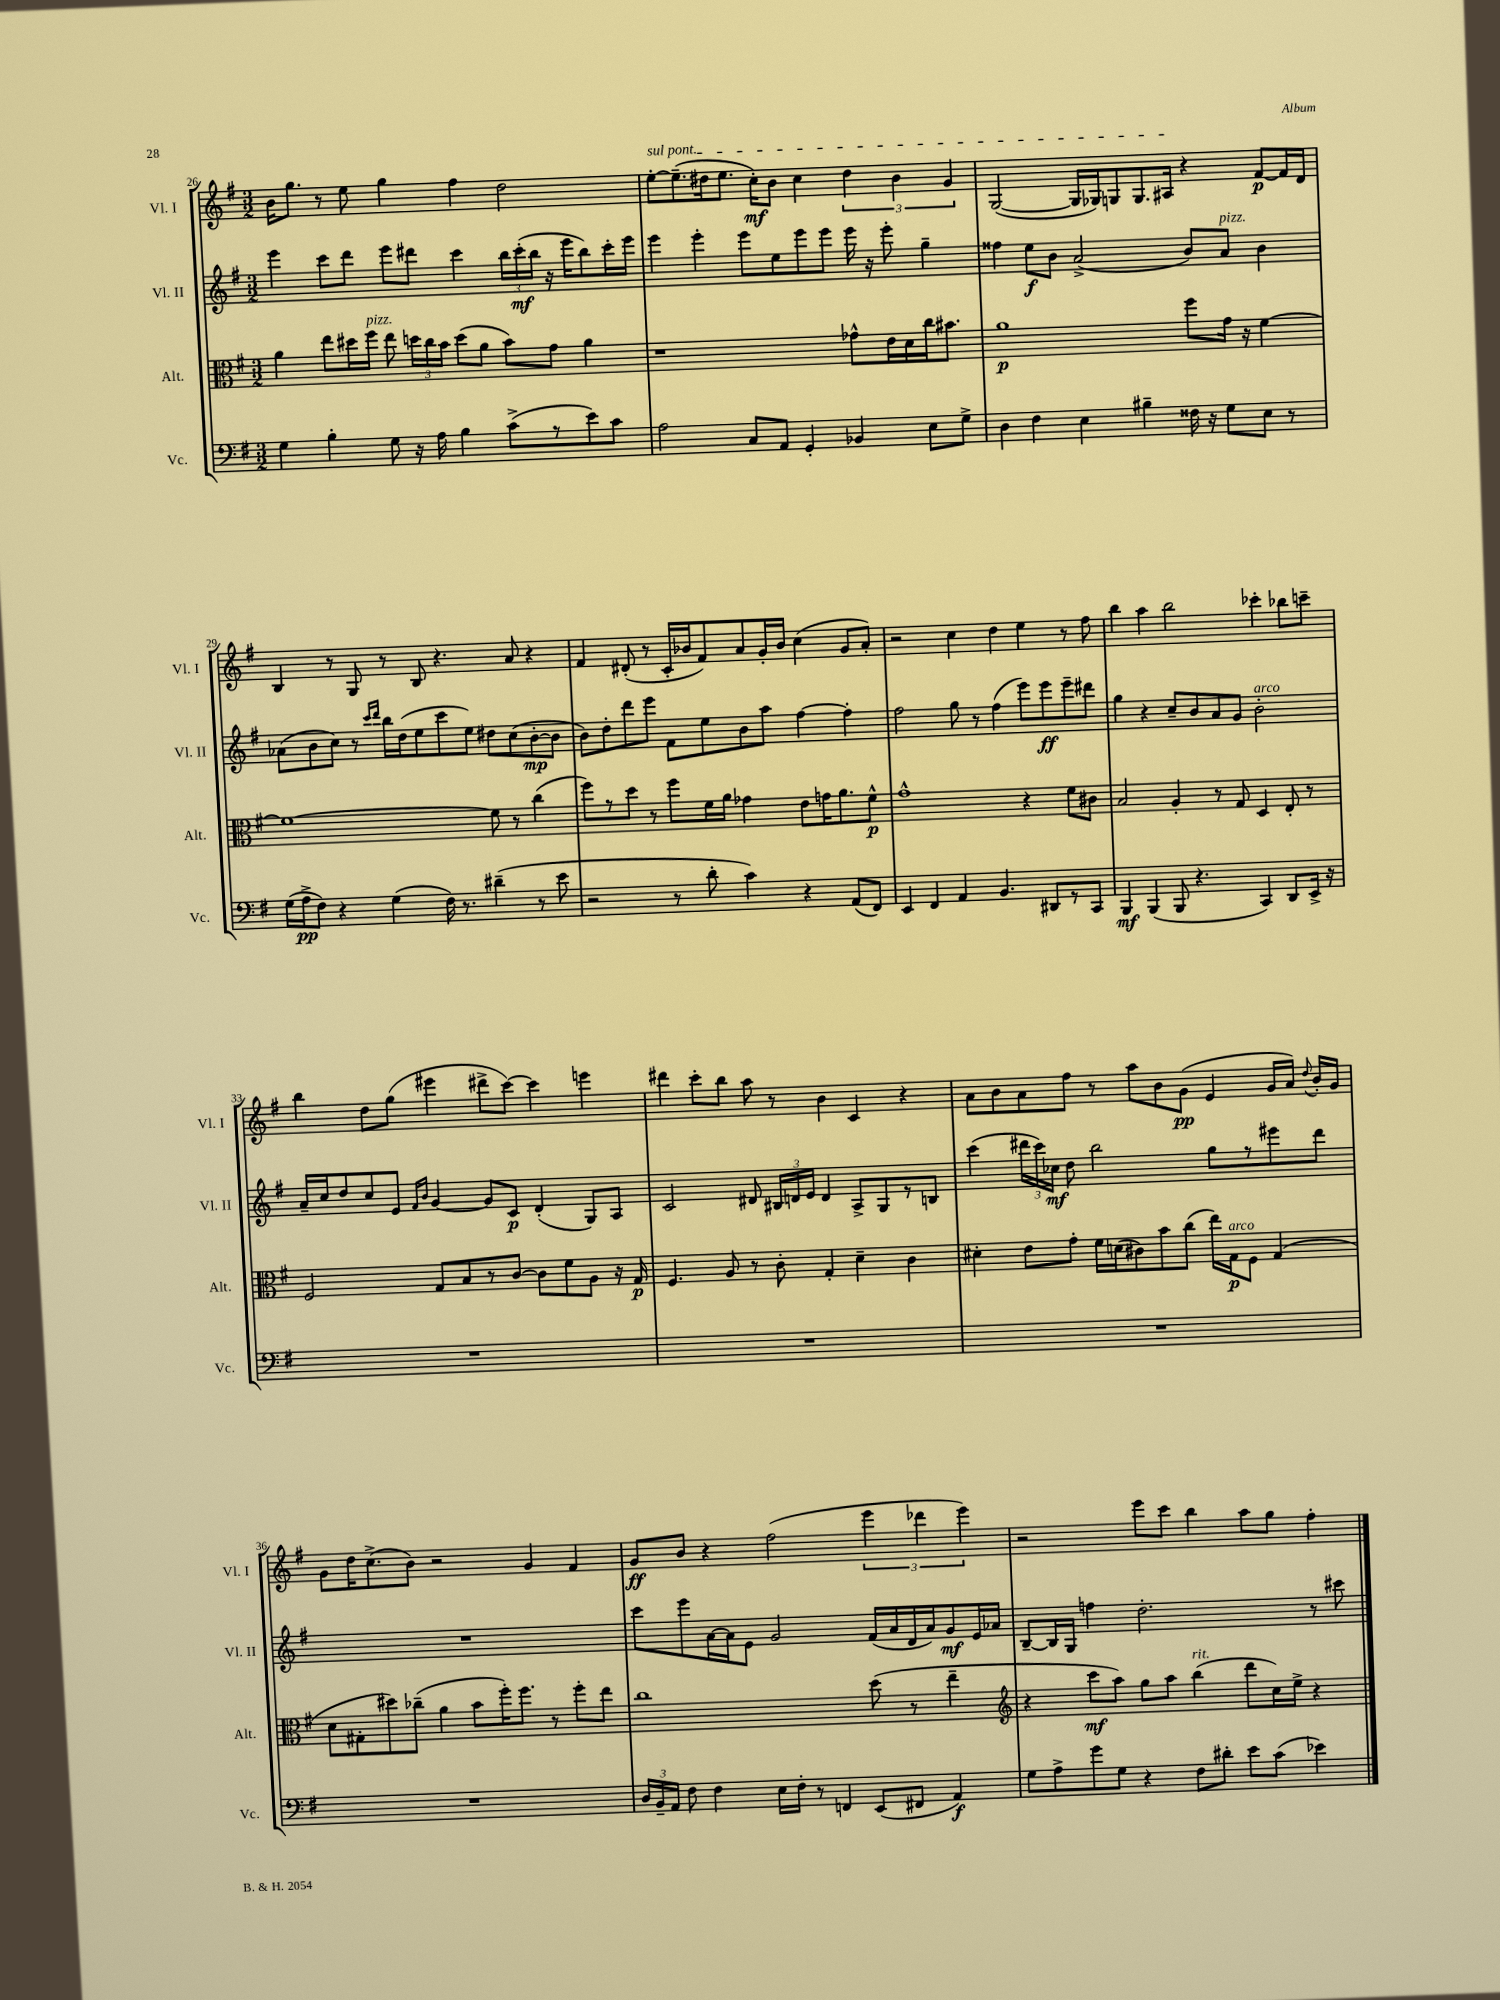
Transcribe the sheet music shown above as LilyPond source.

<<
\new StaffGroup <<
\new Staff = "s0" \with { instrumentName = "Vl. I" shortInstrumentName = "Vl. I" } {
    \clef treble \key g \major \numericTimeSignature \time 3/2
    \autoBeamOff b'16[ g''8.] r8 e''8 g''4 fis''4 d''2 |
    \once \override TextSpanner.bound-details.left.text = \markup { \italic "sul pont." } e''8[~-.\startTextSpan e''8.--( dis''16 e''8.] c''16[-.\mf) b'8] c''4 \tuplet 3/2 { dis''4 b'4 g'4 } |
    g2~( g16[ ges16) g8 g8. ais16]\stopTextSpan r4 fis'8[~\p fis'16 d'16] |
    b4 r8 g8 r8 b8 r4. a'8 r4 |
    fis'4 dis'8-.( r8 c'16[-. bes'16 fis'8) a'8 g'16-. bes'16] c''4( g'8[ a'8]-.) |
    r2 c''4 d''4 e''4 r8 fis''8 |
    b''4 a''4 b''2 ces'''4-. bes''8[ c'''8]-- |
    b''4 d''8[ g''8]( eis'''4 dis'''8[-> c'''8]~) c'''4 e'''4 |
    dis'''4 c'''8[-. b''8] a''8 r8 b'4 c'4 r4 |
    a'8[ b'8 a'8 fis''8] r8 a''8[ b'8 g'8]\pp( e'4 g'16[ a'16]) \appoggiatura { d''8 } b'16[-. g'16] |
    g'8[ d''16 c''8.->( b'8]) r2 g'4 fis'4 |
    g'8[\ff b'8] r4 fis''2( \tuplet 3/2 { e'''4 des'''4 e'''4) } |
    r2 e'''8[ c'''8] b''4 a''8[ g''8] fis''4-. \bar "|." |
}
\new Staff = "s1" \with { instrumentName = "Vl. II" shortInstrumentName = "Vl. II" } {
    \clef treble \key g \major \numericTimeSignature \time 3/2
    \autoBeamOff e'''4 c'''8[ d'''8] e'''8[ dis'''8] c'''4 \tuplet 3/2 { b''16[ c'''16-.\mf( b''16] } r16 e'''16[ b''8) c'''16-. e'''16] |
    e'''4 e'''4-. e'''8[ e''8 e'''8 e'''8] e'''16 r16 e'''8-. g''4-- |
    fisis''4 e''8[\f b'8] a'2->( b'8[) a'8]^\markup { \italic "pizz." } b'4 |
    aes'8[( b'8 c''8]) r8 \grace { c'''16[ d'''16] } b''16[ d''16( e''8 c'''8 e''8]) dis''8[ c''8( b'8~-.\mp b'8] |
    b'8[) d''8-. d'''8 e'''8] fis'8[ e''8 b'8 a''8] fis''4~ fis''4-. |
    fis''2 g''8 r8 fis''4( e'''8[) e'''8\ff e'''8-- dis'''8] |
    g''4 r4 c''8[-- b'8 a'8 g'8] b'2-.^\markup { \italic "arco" } |
    a'16[-- c''16 d''8 c''8 e'8] \grace { fis'16[ b'16] } g'4~ g'8[ c'8]\p d'4-.( g8[) a8] |
    c'2 dis'8 \tuplet 3/2 { bis16[ d'16 e'16] } d'4 a8[-> g8 r8 b8] |
    c'''4( \tuplet 3/2 { dis'''16[ c'''16) ces''16]\mf } d''8 b''2 g''8[ r8 eis'''8 dis'''8] |
    R1. |
    c'''8[ e'''8 a'16~ a'16 e'8] g'2 fis'16[( a'16 d'16 a'16) g'8\mf e'16 aes'16] |
    b8[~-- b16 g16] f''4 d''2.-. r8 cis'''8 \bar "|." |
}
\new Staff = "s2" \with { instrumentName = "Alt." shortInstrumentName = "Alt." } {
    \clef alto \key g \major \numericTimeSignature \time 3/2
    \autoBeamOff a'4 e''8[ dis''16 fis''16]^\markup { \italic "pizz." } e''8 \tuplet 3/2 { d''16[ c''16 b'16] } d''8[( a'8] b'8[) g'8] a'4 |
    r1 ges'8[-^ e'16 d'16 c''16 bis'8.] |
    a'1\p fis''8[ g'16] r16 fis'4~ |
    fis'1~ fis'8 r8 c''4( |
    fis''8[) r8 d''8] r8 fis''8[ fis'16 a'16] ges'4 e'8[ g'16 a'8. fis'8]-^\p |
    g'1-^ r4 fis'8[ cis'8] |
    b2 a4-. r8 g8 d4 e8-. r8 |
    fis2 g8[ b8 r8 c'8]~ c'8[ fis'8 a8] r16 g16\p |
    fis4. a8 r8 c'8-. g4-. d'4-- c'4 |
    dis'4-. e'8[ g'8]-. fis'16[ d'16( cis'8) b'8 c''8]( e''16[) g16\p^\markup { \italic "arco" } fis8] g4( |
    d'8[ gis8-. dis''8) ces''8]--( a'4 b'8[ fis''16-.) fis''8.] r8 fis''8[-. e''8] |
    c''1 d''8( r8 e''4-- |
    \clef treble r4 c'''8[\mf a''8]) g''8[ a''8] b''4^\markup { \italic "rit." }( d'''8[ c''16) e''16]-> r4 \bar "|." |
}
\new Staff = "s3" \with { instrumentName = "Vc." shortInstrumentName = "Vc." } {
    \clef bass \key g \major \numericTimeSignature \time 3/2
    \autoBeamOff g4 b4-. g8 r16 a16 b4 c'8[->( r8 e'8) c'8] |
    a2 c8[ a,8] g,4-. bes,4 e8[ g8]-> |
    d4 fis4 e4 bis4-- fisis16 r16 g8[ e8] r8 |
    g16[( a16->\pp fis8]) r4 g4( fis16) r8. dis'4--( r8 e'8 |
    r2 r8 d'8-. c'4) r4 a,8[( fis,8]) |
    e,4 fis,4 a,4 b,4. dis,8[ r8 c,8] |
    b,,4\mf b,,4( b,,8 r4. c,4) d,8[ e,16]-> r16 |
    R1. |
    R1. |
    R1. |
    R1. |
    \tuplet 3/2 { d16[ b,16-- a,16] } fis8 fis4 e16[ fis16]-. r8 f,4 e,8[( fis,8] a,4\f) |
    g8[ a8-> g'8 g8] r4 fis8[ dis'8]-. e'8[ c'8]( ees'4) \bar "|." |
}
>>
>>
\layout { \context { \Score currentBarNumber = #26 } }
